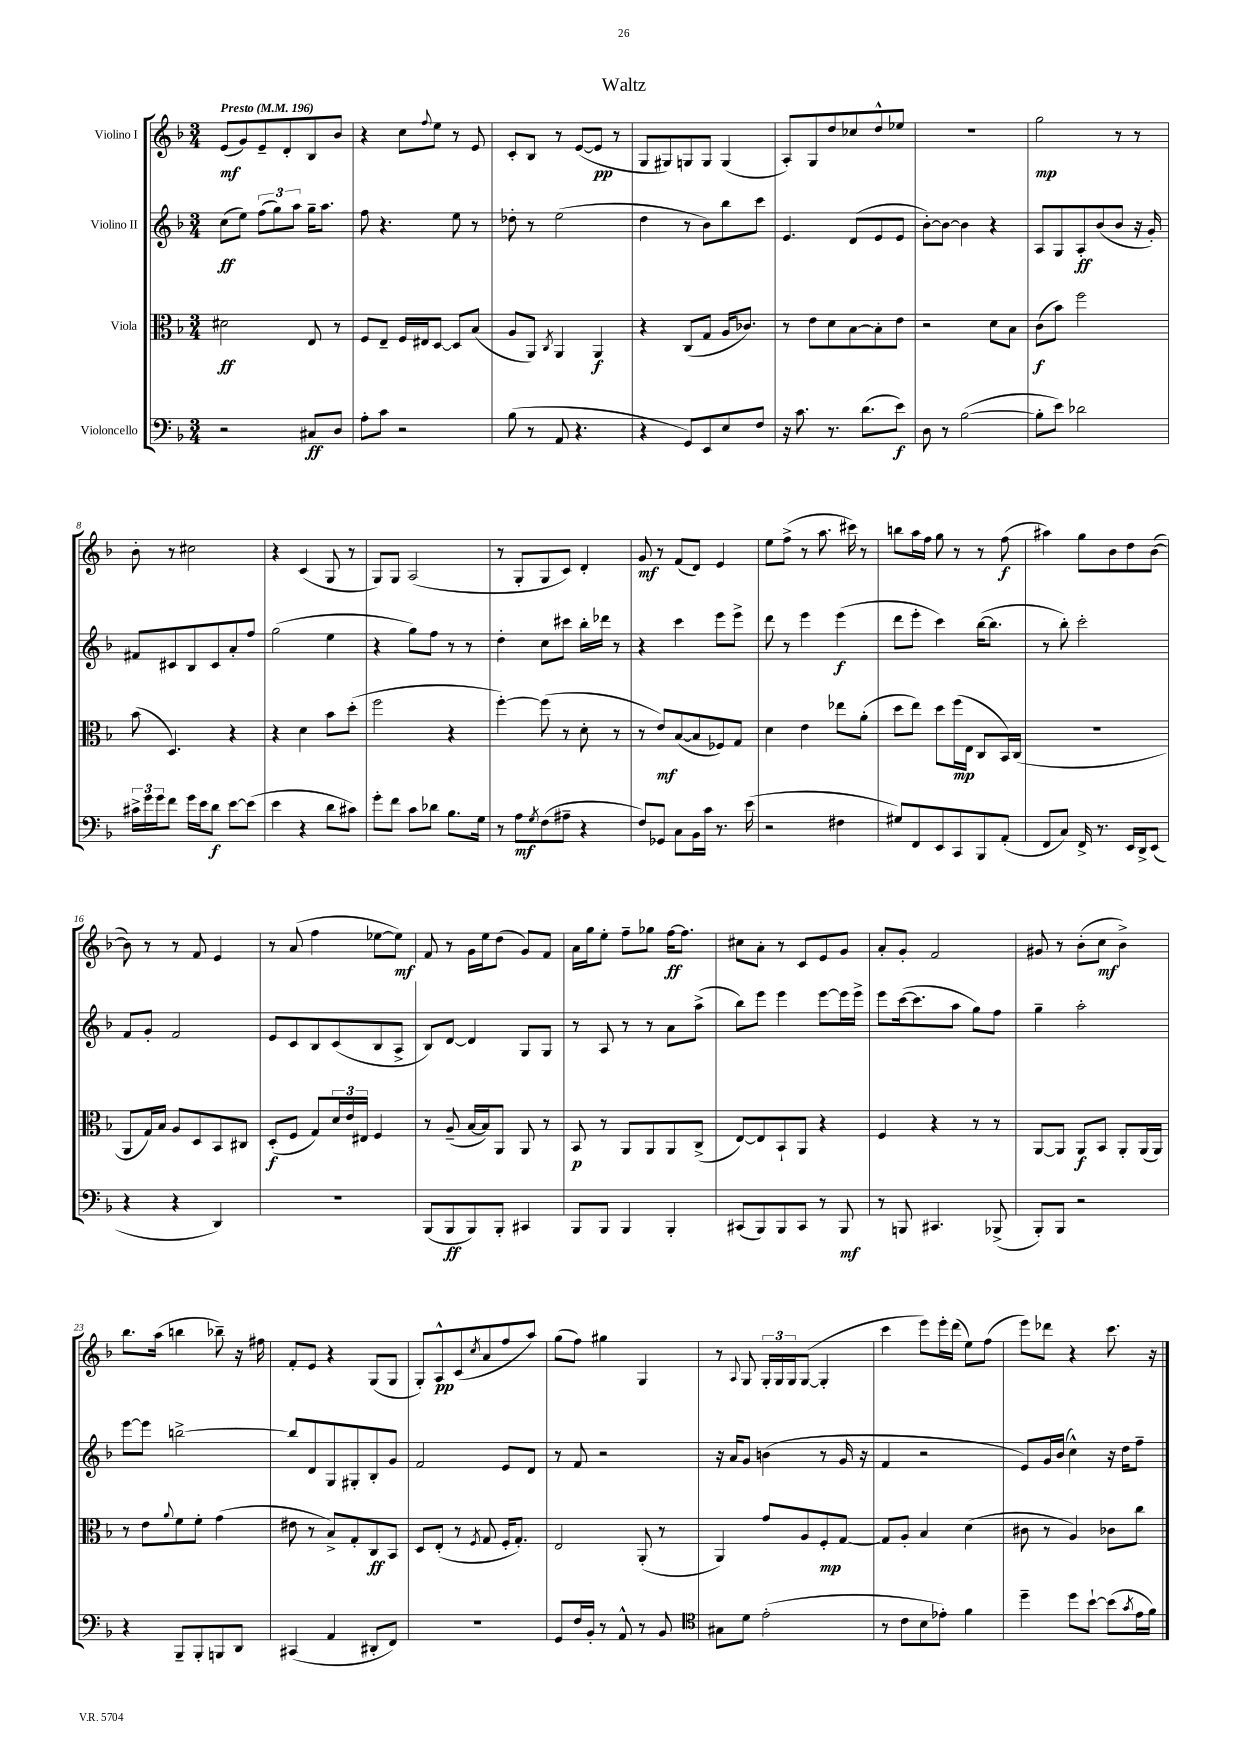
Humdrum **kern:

**kern	**dynam	**kern	**dynam	**kern	**dynam	**kern	**dynam
*part4	*part4	*part3	*part3	*part2	*part2	*part1	*part1
*staff4	*staff4	*staff3	*staff3	*staff2	*staff2	*staff1	*staff1
*I"Violoncello	*	*I"Viola	*	*I"Violino II	*	*I"Violino I	*
*clefF4	*	*clefC3	*	*clefG2	*	*clefG2	*
*k[b-]	*	*k[b-]	*	*k[b-]	*	*k[b-]	*
*M3/4	*	*M3/4	*	*M3/4	*	*M3/4	*
*MM196	*	*MM196	*	*MM196	*	*MM196	*
=1	=1	=1	=1	=1	=1	=1	=1
!	!	!	!	!	!	!LO:TX:a:B:t=Presto	!
2r	.	2d#X\	ff	(8cc\L	ff	(8e/L	mf
.	.	.	.	8ee\J)	.	8g/)	.
.	.	.	.	(12ff\L	.	8e~/	.
.	.	.	.	12gg\)	.	.	.
.	.	.	.	.	.	8d'/	.
.	.	.	.	12aa\J	.	.	.
8C#X/L	ff	8E/	.	16gg~\KL	.	8B-/	.
.	.	.	.	8.aa\J	.	.	.
8D/J	.	8r	.	.	.	8b-/J	.
=2	=2	=2	=2	=2	=2	=2	=2
8A'\L	.	8F/L	.	8ff\	.	4r	.
8c\J	.	8E~/J	.	4.r	.	.	.
2r	.	16F/LL	.	.	.	8cc\L	.
.	.	16E#X/J	.	.	.	.	.
.	.	.	.	.	.	8qqff/	.
.	.	[8D/J	.	.	.	8ee\J	.
.	.	8D/L]	.	8ee\	.	8r	.
.	.	(8B-/J	.	8r	.	8e/	.
=3	=3	=3	=3	=3	=3	=3	=3
(8B-\	.	8A/L	.	8dd-X'\	.	8c'/L	.
8r	.	8AA/J)	.	8r	.	8B-/J	.
.	.	8qC/	.	.	.	.	.
8AA/	.	4AA/	.	(2ee\	.	8r	.
4.r	.	.	.	.	.	([8e/L	.
.	.	4AA/	f	.	.	8e/J]	pp
.	.	.	.	.	.	8r	.
=4	=4	=4	=4	=4	=4	=4	=4
4r	.	4r	.	4dd\	.	8G/L	.
.	.	.	.	.	.	8G#X/)	.
8GG/L)	.	(8C/L	.	8r	.	8Gn/	.
8EE/	.	8G/J	.	8b-\L)	.	8G/J	.
8E/	.	16A/KL	.	8bb-\	.	(4G/	.
.	.	8.c-X/J)	.	.	.	.	.
8F/J	.	.	.	8ccc\J	.	.	.
=5	=5	=5	=5	=5	=5	=5	=5
16r	.	8r	.	4.e/	.	8A'/L)	.
8.c\	.	.	.	.	.	.	.
.	.	8e\L	.	.	.	8G/	.
8.r	.	8d\	.	.	.	8dd/	.
.	.	[8B-\	.	(8d/L	.	8cc-X/	.
(8.d\L	.	.	.	.	.	.	.
.	.	8B-'\]	.	8e/	.	8dd^^/	.
8e\J)	f	8e\J	.	8e/J	.	8ee-X/J	.
=6	=6	=6	=6	=6	=6	=6	=6
8D\	.	2r	.	[8b-'\L)	.	2.r	.
8r	.	.	.	8b-\J_	.	.	.
([2B-\	.	.	.	4b-\]	.	.	.
.	.	8d\L	.	4r	.	.	.
.	.	8B-\J	.	.	.	.	.
=7	=7	=7	=7	=7	=7	=7	=7
8B-'\L]	.	(8c\L	f	8A/L	.	2gg\	mp
8e\J)	.	8b-\J)	.	8G/	.	.	.
2d-X\	.	2ff\	.	8A'/	ff	.	.
.	.	.	.	(8b-/	.	.	.
.	.	.	.	8b-/J	.	8r	.
.	.	.	.	16r	.	8r	.
.	.	.	.	16g'/)	.	.	.
!!LO:LB:g=z
=8	=8	=8	=8	=8	=8	=8	=8
24c#X^\LL	.	(8b-\	.	8f#X/L	.	8b-'\	.
24g\	.	.	.	.	.	.	.
24g\J	.	.	.	.	.	.	.
8f\J	.	4.D/)	.	8c#X/	.	8r	.
16g\LL	.	.	.	8B-/	.	2cc#X\	.
16e\J	.	.	.	.	.	.	.
8d\J	f	.	.	8c#/	.	.	.
[8e\L	.	4r	.	8a'/	.	.	.
(8e\J]	.	.	.	8ff/J	.	.	.
=9	=9	=9	=9	=9	=9	=9	=9
4e\	.	4r	.	(2gg\	.	4r	.
4r	.	4d\	.	.	.	(4c/	.
8d\L	.	8b-\L	.	4ee\	.	8G/	.
8c#X\J)	.	(8dd'\J	.	.	.	8r	.
=10	=10	=10	=10	=10	=10	=10	=10
8g'\L	.	2ff\	.	4r	.	8G/L)	.
8f\J	.	.	.	.	.	8G/J	.
8c\L	.	.	.	8gg\L)	.	(2A/	.
8d-X\J	.	.	.	8ff\J	.	.	.
8.B-\L	.	4r	.	8r	.	.	.
.	.	.	.	8r	.	.	.
16G\Jk	.	.	.	.	.	.	.
=11	=11	=11	=11	=11	=11	=11	=11
8r	.	[4ff'\)	.	4dd'\	.	8r	.
8A\L	mf	.	.	.	.	8G'/L	.
8qG/	.	.	.	.	.	.	.
(8F\	.	(8ff\]	.	8cc\L	.	8G/	.
8A#X~\J	.	8r	.	8ccc#X\J	.	8c/J)	.
4r	.	8d'\	.	16bb-'\LL	.	4d'/	.
.	.	.	.	16ddd-X\JJ	.	.	.
.	.	8r	.	8r	.	.	.
=12	=12	=12	=12	=12	=12	=12	=12
8F/L)	.	8r	.	4r	.	8g/	mf
8GG-X/J	.	8e/L)	mf	.	.	8r	.
8C\L	.	([8B-/	.	4ccc\	.	(8f/L	.
16BB-\L	.	8B-/]	.	.	.	8d/J)	.
16c\JJ	.	.	.	.	.	.	.
8.r	.	8F-X/)	.	8eee\L	.	4e/	.
.	.	8G/J	.	8eee^\J	.	.	.
(16e\	.	.	.	.	.	.	.
=13	=13	=13	=13	=13	=13	=13	=13
2r	.	4d\	.	8ddd\	.	8ee\L	.
.	.	.	.	8r	.	(8ff^\J	.
.	.	4e\	.	4eee\	.	8r	.
.	.	.	.	.	.	8.aa\	.
4F#X\	.	8ee-X\L	.	(4eee\	f	.	.
.	.	.	.	.	.	16ccc#X\)	.
.	.	(8a'\J	.	.	.	8r	.
=14	=14	=14	=14	=14	=14	=14	=14
8G#X/L)	.	8dd\L	.	8ddd\L	.	8bbn\L	.
8FF/	.	8ee\J)	.	8eee'\J	.	16aa\L	.
.	.	.	.	.	.	16ff\JJ	.
8EE/	.	8dd\L	.	4ccc\)	.	8gg\	.
8CC/	.	(16ff\L	mp	.	.	8r	.
.	.	16E\JJ	.	.	.	.	.
8BBB-/	.	8C/L	.	([16bb-\KL	.	8r	.
.	.	.	.	8.bb-\J]	.	.	.
(8AA'/J	.	16BB-/L)	.	.	.	(8ff\	f
.	.	(16C/JJ	.	.	.	.	.
=15	=15	=15	=15	=15	=15	=15	=15
8FF/L	.	2.r	.	8r	.	4aa#X\)	.
8C/J)	.	.	.	8bb-'\)	.	.	.
16FF^/	.	.	.	2ccc'\	.	8gg\L	.
8.r	.	.	.	.	.	.	.
.	.	.	.	.	.	8b-\	.
16EE/LL	.	.	.	.	.	8dd\	.
16DD^/J	.	.	.	.	.	.	.
(8EE/J	.	.	.	.	.	([8b-\J	.
!!LO:LB:g=z
=16	=16	=16	=16	=16	=16	=16	=16
4r	.	8AA/L	.	8f/L	.	8b-\])	.
.	.	16G/L)	.	8g'/J	.	8r	.
.	.	16B-/JJ	.	.	.	.	.
4r	.	8A/L	.	2f/	.	8r	.
.	.	8D/	.	.	.	8f/	.
4DD/)	.	8BB-/	.	.	.	4e/	.
.	.	8C#X/J	.	.	.	.	.
=17	=17	=17	=17	=17	=17	=17	=17
2.r	.	(8D'/L	f	8e/L	.	8r	.
.	.	8F/J	.	8c/	.	(8a/	.
.	.	8G/L)	.	8B-/	.	4ff\	.
.	.	24d/L	.	(8c/	.	.	.
.	.	24e/	.	.	.	.	.
.	.	24E#X/JJ	.	.	.	.	.
.	.	4F/	.	8B-/	.	[8ee-X\L	.
.	.	.	.	8A^/J	.	8ee-\J])	mf
=18	=18	=18	=18	=18	=18	=18	=18
(8BBB-/L	.	8r	.	8B-/L)	.	8f/	.
8BBB-/	ff	(8A~/	.	[8d/J	.	8r	.
8BBB-/)	.	[16B-/LL	.	4d/]	.	16g\LL	.
.	.	16B-/J])	.	.	.	16ee\J	.
8BBB-'/J	.	8AA/J	.	.	.	(8dd\J	.
4CC#X/	.	8AA/	.	8G/L	.	8g/L)	.
.	.	8r	.	8G/J	.	8f/J	.
=19	=19	=19	=19	=19	=19	=19	=19
8BBB-/L	.	8BB-/	p	8r	.	16a\LL	.
.	.	.	.	.	.	16gg\J	.
8BBB-/J	.	8r	.	8A/	.	8ee'\J	.
4BBB-/	.	8AA/L	.	8r	.	8ff~\L	.
.	.	8AA/	.	8r	.	8gg-X\J	.
4BBB-'/	.	8AA/	.	8a\L	.	[16ff\KL	ff
.	.	.	.	.	.	8.ff\J]	.
.	.	(8C^/J	.	(8aa^\J	.	.	.
=20	=20	=20	=20	=20	=20	=20	=20
(8CC#X/L	.	[8E/L)	.	8bb-\L)	.	8cc#X\L	.
8BBB-/)	.	8E/]	.	8eee\J	.	8a'\J	.
8BBB-/	.	8BB-`/	.	4eee\	.	8r	.
8CC#/J	.	8AA/J	.	.	.	8c/L	.
8r	.	4r	.	[8eee\L	.	8e/	.
8BBB-/	mf	.	.	16eee\L]	.	8g/J	.
.	.	.	.	16eee^\JJ	.	.	.
=21	=21	=21	=21	=21	=21	=21	=21
8r	.	4F/	.	8eee\L	.	8a'/L	.
8BBBn/	.	.	.	([16ccc\k	.	8g'/J	.
.	.	.	.	8.ccc\]	.	.	.
4.CC#X/	.	4r	.	.	.	2f/	.
.	.	.	.	8aa\J	.	.	.
.	.	8r	.	8gg\L)	.	.	.
(8BBB-X^/	.	8r	.	8ff\J	.	.	.
=22	=22	=22	=22	=22	=22	=22	=22
8BBB-'/L)	.	[8AA/L	.	4gg~\	.	8g#X/	.
8BBB-/J	.	8AA/J]	.	.	.	8r	.
2r	.	8AA/L	f	2aa'\	.	(8b-'\L	.
.	.	8BB-/J	.	.	.	8cc\J	mf
.	.	8AA'/L	.	.	.	4b-^\)	.
.	.	(16AA/L	.	.	.	.	.
.	.	16AA/JJ)	.	.	.	.	.
!!LO:LB:g=z
=23	=23	=23	=23	=23	=23	=23	=23
4r	.	8r	.	[8eee\L	.	8.bb-\L	.
.	.	8e\L	.	8eee\J]	.	.	.
.	.	.	.	.	.	(16aa\Jk	.
.	.	8qqa/	.	.	.	.	.
8BBB-~/L	.	8f\	.	[2bbn^\	.	4bbn\	.
8BBB-'/	.	8f'\J	.	.	.	.	.
8BBBn/	.	(4g\	.	.	.	8bb-X~\)	.
8DD/J	.	.	.	.	.	16r	.
.	.	.	.	.	.	16ff#X\	.
=24	=24	=24	=24	=24	=24	=24	=24
(4CC#X/	.	8e#X\	.	8bb/L]	.	8f'/L	.
.	.	8r	.	8d/	.	8e/J	.
4AA/	.	8B-^/L)	.	8G/	.	4r	.
.	.	8G'/	.	8G#X'/	.	.	.
8DD#X'/L	.	8C/	ff	8B-'/	.	(8G/L	.
8FF/J)	.	8BB-/J	.	8g/J	.	8G/J	.
=25	=25	=25	=25	=25	=25	=25	=25
2.r	.	8D/L	.	2f/	.	8G'/L)	.
.	.	(8E'/J	.	.	.	8A^^/	pp
.	.	8r	.	.	.	(8c/	.
.	.	8qF/	.	.	.	8qcc/	.
.	.	8G/	.	.	.	8a/	.
.	.	16F'/KL	.	8e/L	.	8ff/	.
.	.	8.G'/J)	.	.	.	.	.
.	.	.	.	8d/J	.	8aa/J)	.
=26	=26	=26	=26	=26	=26	=26	=26
8GG/L	.	2E/	.	8r	.	(8gg\L	.
16F/L	.	.	.	8f/	.	8ff\J)	.
16BB-'/JJ	.	.	.	.	.	.	.
8r	.	.	.	2r	.	4gg#X\	.
8AA^^/	.	.	.	.	.	.	.
8r	.	(8AA'/	.	.	.	4G/	.
8BB-/	.	8r	.	.	.	.	.
=27	=27	=27	=27	=27	=27	=27	=27
*clefC4	*	*	*	*	*	*	*
8G#X\L	.	4AA/)	.	16r	.	8r	.
.	.	.	.	16a/KL	.	.	.
.	.	.	.	.	.	8qqA/	.
8d\J	.	.	.	8g/J	.	8G/	.
(2e'\	.	8g/L	.	(4bn\	.	24G'/LL	.
.	.	.	.	.	.	24G/	.
.	.	.	.	.	.	24G/J	.
.	.	8A/	.	.	.	([8G/J	.
.	.	8F'/	mp	8r	.	4G'/]	.
.	.	[8G/J	.	16g/	.	.	.
.	.	.	.	16r	.	.	.
=28	=28	=28	=28	=28	=28	=28	=28
8r	.	8G/L]	.	4f/	.	4ccc\	.
8c\L	.	8A'/J	.	.	.	.	.
8B-\	.	4B-/	.	2r	.	8eee\L)	.
8e-X'\J)	.	.	.	.	.	16eee'\L	.
.	.	.	.	.	.	(16ddd\JJ	.
4f\	.	(4d\	.	.	.	8ee\L)	.
.	.	.	.	.	.	(8ff\J	.
=29	=29	=29	=29	=29	=29	=29	=29
4dd~\	.	8c#X\	.	8e/L)	.	8eee\L)	.
.	.	8r	.	16g/L	.	8ddd-X\J	.
.	.	.	.	(16b-/JJ	.	.	.
8dd\L	.	4A/)	.	4cc^^\)	.	4r	.
[8b-`\J	.	.	.	.	.	.	.
(8b-\L]	.	8c-X\L	.	16r	.	8.ccc\	.
.	.	.	.	16dd\KL	.	.	.
8qg/	.	.	.	.	.	.	.
16e\L	.	8cc\J	.	8ff~\J	.	.	.
16f\JJ)	.	.	.	.	.	16r	.
==	==	==	==	==	==	==	==
*-	*-	*-	*-	*-	*-	*-	*-
